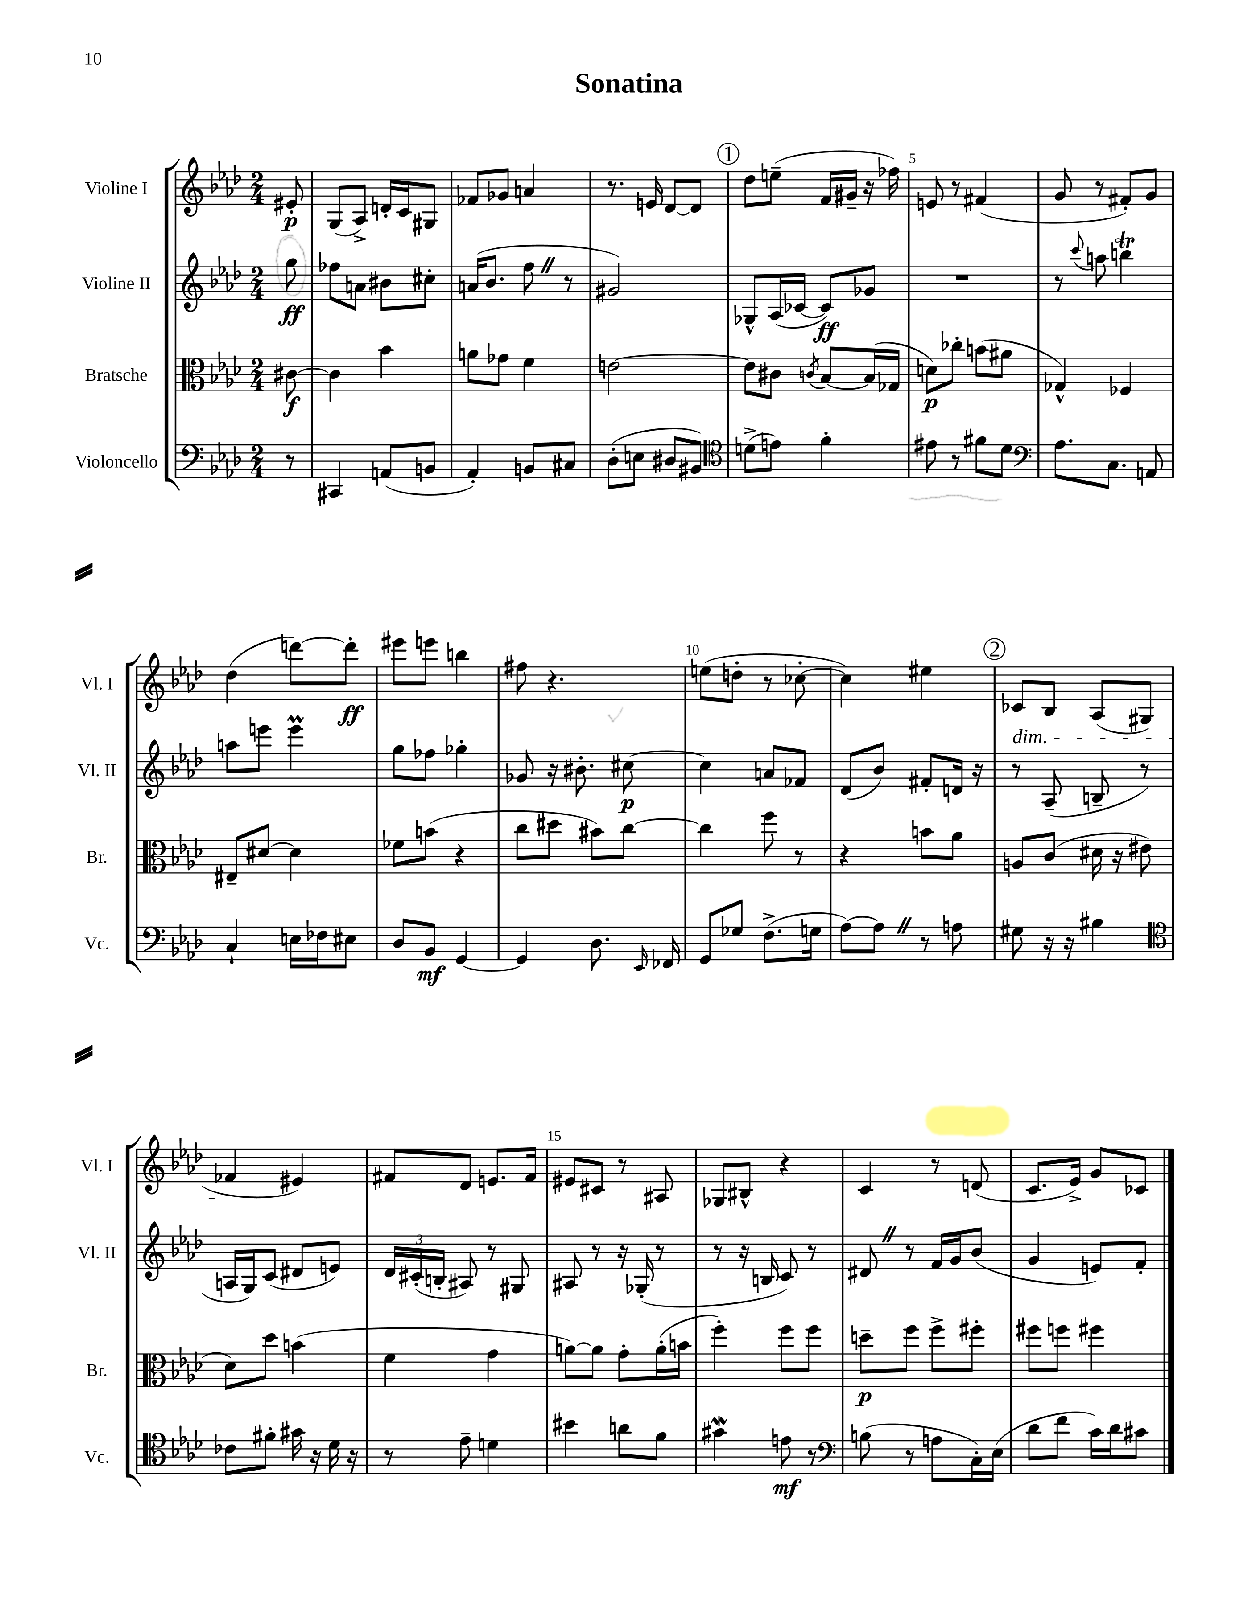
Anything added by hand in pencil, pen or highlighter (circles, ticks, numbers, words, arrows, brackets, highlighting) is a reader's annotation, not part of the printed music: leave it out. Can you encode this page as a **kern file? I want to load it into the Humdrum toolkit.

**kern	**kern	**kern	**kern
*staff4	*staff3	*staff2	*staff1
*clefF4	*clefC3	*clefG2	*clefG2
*k[b-e-a-d-]	*k[b-e-a-d-]	*k[b-e-a-d-]	*k[b-e-a-d-]
*M2/4	*M2/4	*M2/4	*M2/4
8r	[8c#	8gg	8e#'
=	=	=	=
4CC#	4c#]	8ff-	(8G
.	.	8a	8A-^)
(8AA	4b-	8b#	16d'
.	.	.	16c
8BB	.	8cc#'	8G#
=	=	=	=
4AA-')	8a	(16a	8f-
.	.	8.b-	.
.	8g-	.	8g-
8BB	4f	8ff	4a
8C#	.	8r	.
=	=	=	=
(8D-'	[2e	2g#)	8.r
8E	.	.	.
.	.	.	16e
8D#	.	.	[8d-
8BB#)	.	.	8d-]
=	=	=	=
*clefC4	*	*	*
(8d^	8e]	8G-^^	8dd-
8e)	8c#	(16A-	(8ee~
.	.	[16c-	.
.	8qc	.	.
4f'	[8B-	8c-])	16f
.	.	.	16g#~
.	(16B-]	8g-	16r
.	16G-	.	16ff-)
=	=	=	=
8e#	8d)	2r	8e
8r	8cc-'	.	8r
8f#	(8b	.	(4f#
8d-	8a#	.	.
=	=	=	=
*clefF4	*	*	*
8.A-	4G-^^)	8r	8g
.	.	8qqccc	.
.	.	8aa	8r
8.C	.	.	.
.	4F-	4bb	8f#')
8AA	.	.	8g
=	=	=	=
4C`	8E#~	8aa	(4dd-
.	[8d#	8eee	.
16E	4d#]	4eee	[8ddd)
16F-	.	.	.
8E#	.	.	8ddd']
=	=	=	=
8D-	8f-	8gg	8eee#
8BB-	(8b	8ff-	8eee
[4GG	4r	4gg-'	4bb
=	=	=	=
4GG]	8cc	8g-	8ff#
.	8dd#	16r	4.r
.	.	8.b#'	.
8.D-	8b#)	.	.
.	[8cc	[8cc#	.
16qqEE-	.	.	.
16FF-	.	.	.
=	=	=	=
8GG	4cc]	4cc#]	(8ee
8G-	.	.	8dd'
(8.F^	8ff	8a	8r
.	8r	8f-	[8cc-'
16G	.	.	.
=	=	=	=
[8A-)	4r	(8d-	4cc-])
8A-]	.	8b-)	.
8r	8b	8f#'	4ee#
8A	8a-	16d	.
.	.	16r	.
=	=	=	=
8G#	8A	8r	8c-
16r	(8c	(8A-~	8B-
16r	.	.	.
4B#	16d#	8B~	(8A-
.	16r	.	.
.	8e#	8r	8G#
=	=	=	=
*clefC4	*	*	*
8c-	8d-)	16A	4f-
.	.	16G)	.
8f#'	8dd-	(8c	.
16g#	(4b	8d#	4e#)
16r	.	.	.
16d-	.	8e)	.
16r	.	.	.
=	=	=	=
8r	4f	24d-	8f#
.	.	(24c#'	.
.	.	24B'	.
8e-~	.	8A#)	8d-
4d	4g	8r	8.e
.	.	8G#	.
.	.	.	16f#
=	=	=	=
4b#	[8a)	8A#	8e#
.	8a]	8r	8c#
8a	8g'	16r	8r
.	.	(16G-'	.
8f	(16a'	8r	8A#
.	16b	.	.
=	=	=	=
4g#	4ff')	8r	8G-
.	.	16r	8B#^^
.	.	16B	.
8e	8ff	8c)	4r
8r	8ff	8r	.
=	=	=	=
*clefF4	*	*	*
(8B	8dd~	8d#	4c
8r	8ff	8r	.
8A	8ff^	16f	8r
.	.	16g	.
16C')	8ff#'	(8b-	(8d
(16E-	.	.	.
=	=	=	=
8d-	8ff#	4g	8.c
8f	8ff	.	.
.	.	.	16e-^)
16c)	4ff#	8e)	8g
16d-	.	.	.
8c#	.	8f'	8c-
==	==	==	==
*-	*-	*-	*-
